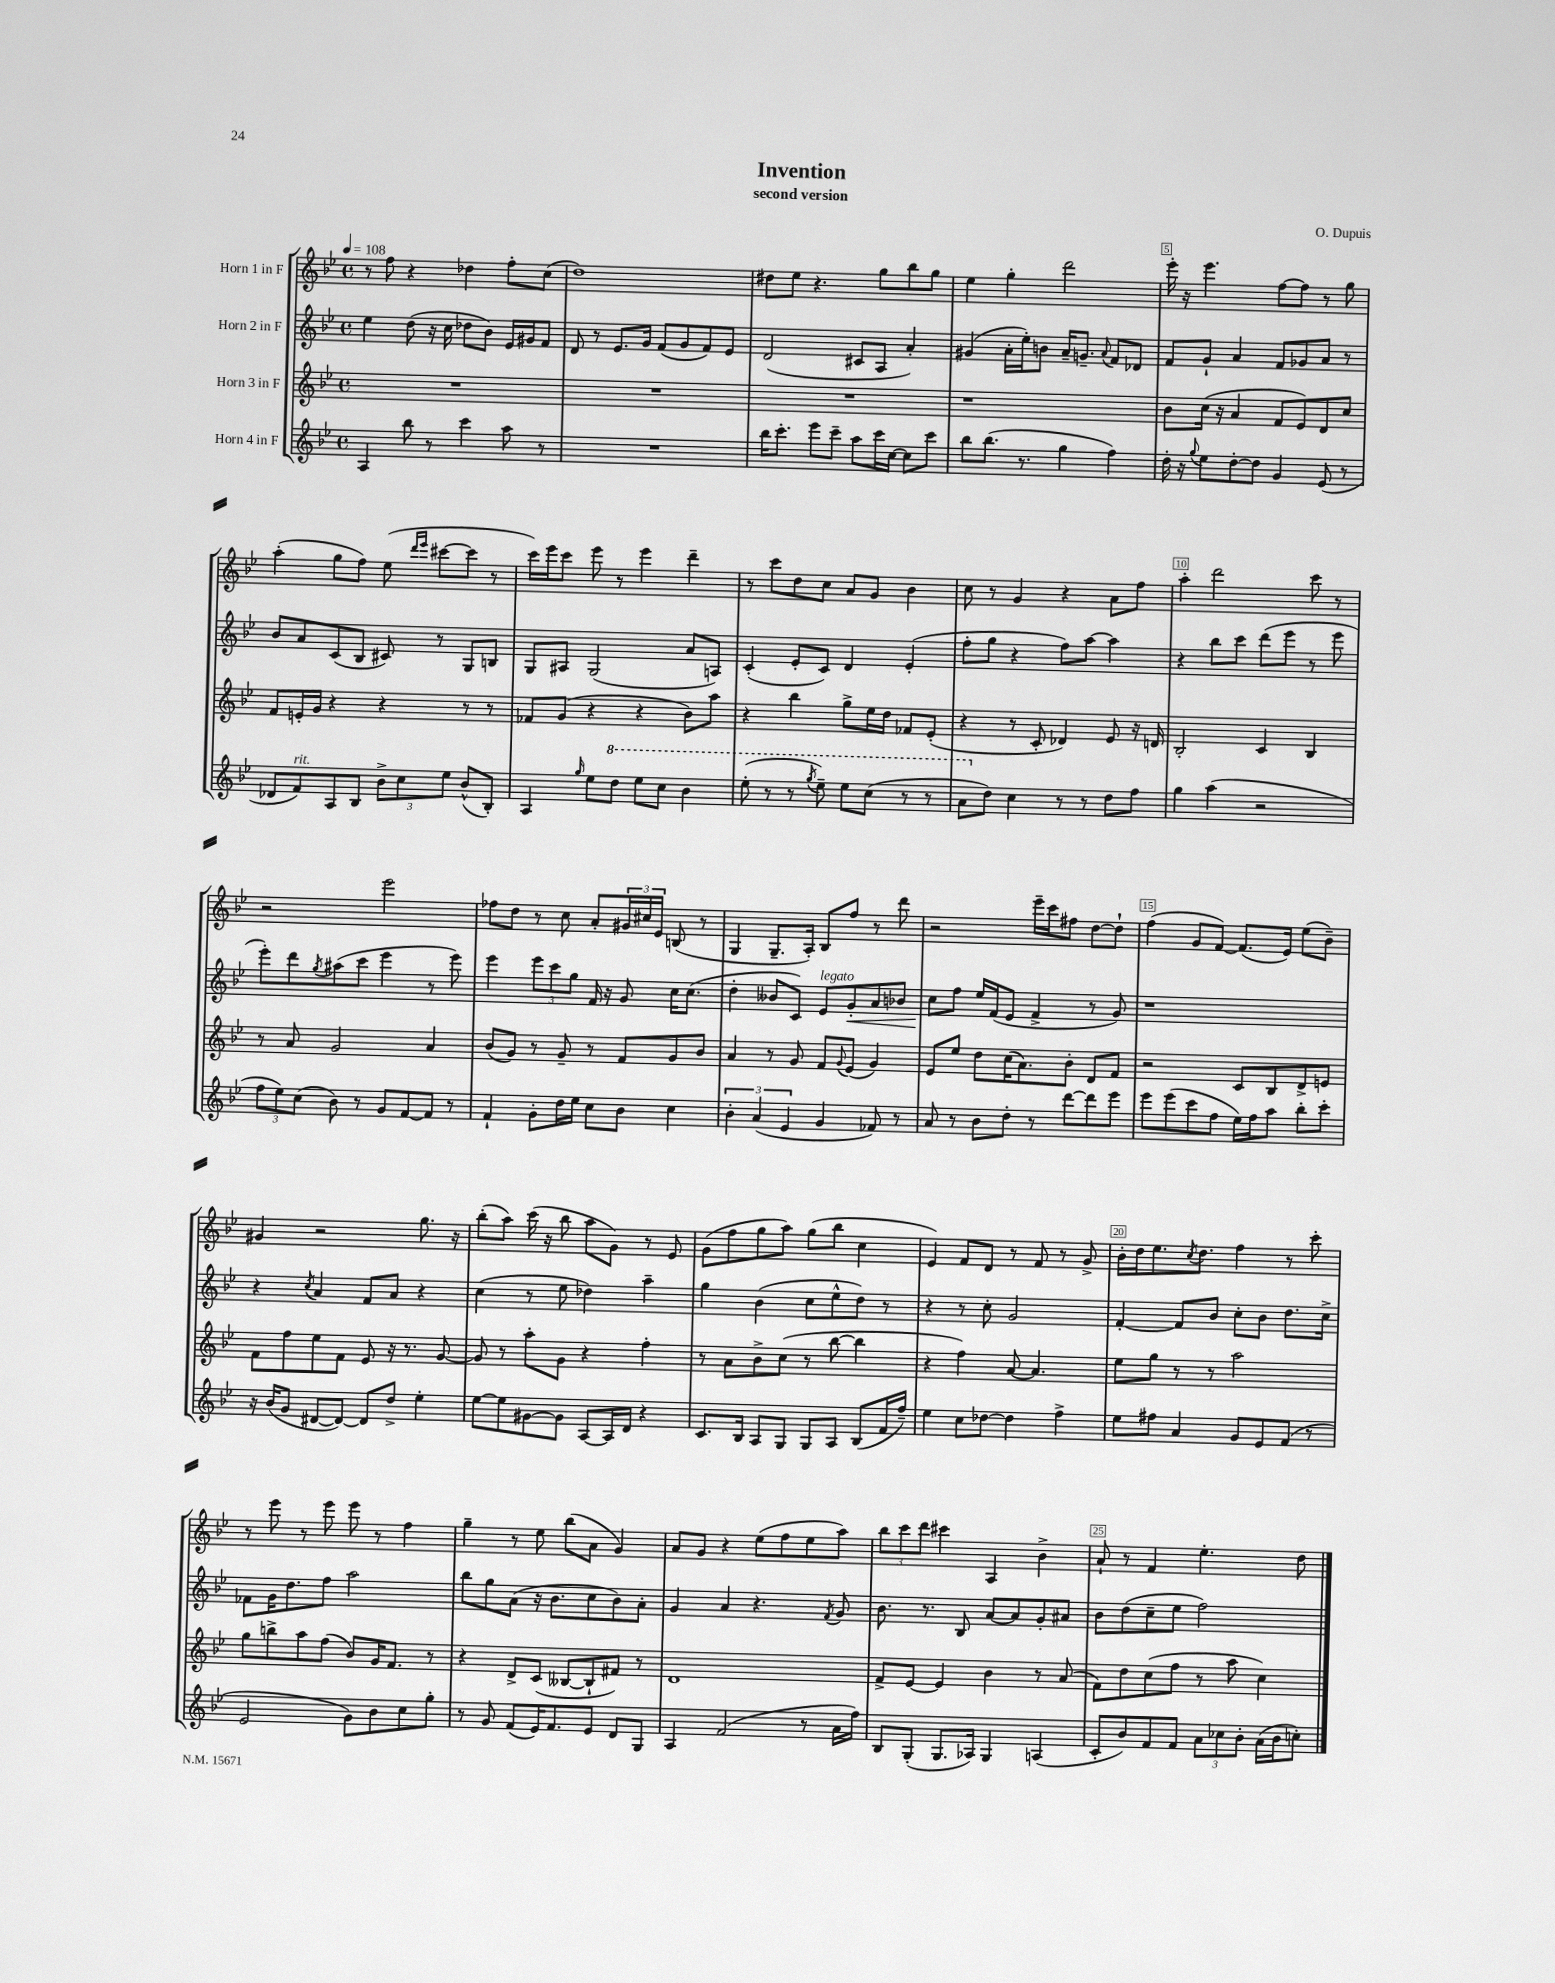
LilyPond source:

\header { title = "Invention" composer = "O. Dupuis" subtitle = "second version" }
<<
\new StaffGroup <<
\new Staff = "s0" \with { instrumentName = "Horn 1 in F" } {
    \clef treble \key bes \major \defaultTimeSignature \time 4/4 \tempo 4 = 108
    r8 f''8 r4 des''4 f''8-. c''8( |
    d''1) |
    dis''8 ees''8 r4. g''8 bes''8 g''8 |
    ees''4 g''4-. d'''2 |
    ees'''16-. r16 ees'''4. f''8~ f''8 r8 g''8 |
    a''4-.( g''8 f''8) ees''8( \grace { d'''16 ees'''16 } cis'''8~ cis'''8 r8 |
    c'''16) ees'''16 c'''8 ees'''8 r8 ees'''4 d'''4-- |
    r8 c'''8 d''8 c''8 a'8 g'8 bes'4 |
    c''8 r8 g'4 r4 a'8 f''8 |
    a''4-. d'''2 c'''8 r8 |
    r2 ees'''2 |
    fes''8 d''8 r8 c''8 a'8-. \tuplet 3/2 { gis'16 cis''16 ees'16 } b8( r8 |
    g4 g8.-- a16-.) bes8 f''8 r8 d'''8 |
    r2 ees'''16-- c'''16 fis''8 d''8~ d''8-! |
    f''4( g'8 f'8~) f'8.( ees'16) ees''8( bes'8--) |
    gis'4 r2 g''8. r16 |
    bes''8-.( a''8) c'''16( r16 bes''8 a''8 g'8) r8 ees'8 |
    g'8( f''8 g''8 a''8) g''8( bes''8 c''4 |
    ees'4) f'8 d'8 r8 f'8 r8 g'8-> |
    bes'16-. d''16 ees''8. \acciaccatura { c''8 } d''8. f''4 r8 c'''8-. |
    r8 ees'''8 r8 ees'''8 ees'''8 r8 f''4 |
    g''4-- r8 ees''8 bes''8( a'8 g'4) |
    a'8 g'8 r4 ees''8( f''8 ees''8 a''8) |
    \tuplet 3/2 { bes''8 c'''8 d'''8 } cis'''4 a4 bes'4-> |
    a'8-! r8 f'4 ees''4.-. d''8 \bar "|." |
}
\new Staff = "s1" \with { instrumentName = "Horn 2 in F" } {
    \clef treble \key bes \major \defaultTimeSignature \time 4/4
    ees''4 d''8( r16 c''16 des''8 bes'8) ees'16 gis'16 f'8 |
    d'8 r8 ees'8. g'16 f'8( g'8 f'8) ees'8 |
    d'2( cis'8 a8 a'4-.) |
    gis'4( a'16-. ees''16-.) b'8 a'16-- g'8.-- \appoggiatura { a'8 } f'8 des'8 |
    f'8 g'8-! a'4 f'8 ges'8 a'8 r8 |
    bes'8 a'8 c'8( bes8 cis'8) r8 g8 b8 |
    g8 ais8 g2( a'8 a8) |
    c'4-.( ees'8-. c'8) d'4 ees'4-.( |
    f''8-. g''8 r4 f''8) a''8~ a''4 |
    r4 bes''8 c'''8 d'''8( ees'''8 r8 ees'''8 |
    ees'''8-.) d'''8 \acciaccatura { g''8 } ais''8( c'''8 ees'''4 r8 ees'''8) |
    ees'''4 \tuplet 3/2 { ees'''8 c'''8 g''8 } f'16 r16 g'8 c''16 c''8.( |
    d''4-. beses'8 c'8) ees'8^\markup { \italic "legato" } g'8-.\< a'8 bes'8 |
    c''8\! f''8 ees''16 f'16( ees'8 f'4-> r8 g'8) |
    r1 |
    r4 \acciaccatura { c''8 } a'4 f'8 a'8 r4 |
    c''4( r8 ees''8 des''4) a''4-- |
    g''4 bes'4( c''8 ees''8-^ d''8) r8 |
    r4 r8 c''8-. g'2 |
    f'4~-. f'8 bes'8 c''8-. bes'8 d''8. c''16-> |
    fes'8 g'16 d''8. f''8 a''2 |
    bes''8 g''8 a'8( r16 bes'8. c''8 bes'8) a'8-. |
    g'4 a'4 r4. \acciaccatura { f'8 } g'8 |
    bes'8. r8. bes8 a'8~ a'8 g'8-. ais'8 |
    bes'8 d''8( c''8-- ees''8 f''2) \bar "|." |
}
\new Staff = "s2" \with { instrumentName = "Horn 3 in F" } {
    \clef treble \key bes \major \defaultTimeSignature \time 4/4
    R1 |
    R1 |
    R1 |
    r1 |
    bes'8 c''16( r16 a'4 f'8 ees'8) d'8 c''8 |
    f'8 e'16-. g'16 r4 r4 r8 r8 |
    fes'8 g'8( r4 r4 bes'8) a''8 |
    r4 bes''4 g''8-> ees''16 d''16 fes'8 ees'8-.( |
    r4 r8 c'8-. des'4) ees'8 r16 d'16 |
    bes2-. c'4 bes4 |
    r8 a'8 g'2 a'4 |
    bes'8( g'8) r8 g'8-- r8 f'8 g'8 bes'8 |
    a'4 r8 g'8 f'8 \appoggiatura { g'8 } ees'8( g'4) |
    ees'8 ees''8 d''8 c''16( a'8.) bes'8-. d'8 f'8 |
    r2 c'8 bes8 d'8-> e'8 |
    f'8 f''8 ees''8 f'8 ees'8 r16 r8. g'8~ |
    g'8 r8 a''8-. g'8 r4 f''4-. |
    r8 a'8 bes'8-> c''8( r8 bes''8~ bes''4 |
    r4 f''4) a'8~ a'4. |
    ees''8 g''8 r8 r8 a''2 |
    g''8 b''8-> a''8 f''8( bes'8) g'16 f'8. r8 |
    r4 d'8-> c'8( beses8~ beses8-! fis'8) r8 |
    d'1 |
    f'8-> ees'8~ ees'4 bes'4 r8 a'8( |
    f'8) d''8 c''8( f''8 r8 a''8 c''4) \bar "|." |
}
\new Staff = "s3" \with { instrumentName = "Horn 4 in F" } {
    \clef treble \key bes \major \defaultTimeSignature \time 4/4
    a4 bes''8 r8 c'''4 a''8 r8 |
    R1 |
    bes''16 c'''8.-. ees'''8 c'''8-- a''8 c'''16 c''16~ c''8 c'''8 |
    bes''8 bes''8.( r8. g''4 f''4) |
    d''16-. r16 \appoggiatura { g''8 } ees''8 d''8~-. d''8 g'4 ees'8( r8 |
    des'8 f'8^\markup { \italic "rit." }) a8 bes8 \tuplet 3/2 { bes'8-> c''8 ees''8 } bes'8-^( bes8-.) |
    a4 \grace { g''16 } ees''8 \ottava #1 d'''8 ees'''8 c'''8 bes''4 |
    ees'''8-.( r8 r8 \acciaccatura { g'''8 } ees'''8--) ees'''8 c'''8( r8 r8 |
    a''8 \ottava #0 d''8) c''4 r8 r8 d''8 f''8 |
    g''4 a''4( r2 |
    \tuplet 3/2 { f''8 ees''8) c''8( } bes'8) r8 g'8 f'8~ f'8 r8 |
    f'4-! g'8-. d''16 ees''16 c''8 bes'8 c''4 |
    \tuplet 3/2 { bes'4-. a'4( ees'4 } g'4 fes'8) r8 |
    a'8 r8 bes'8 d''8-. r8 d'''8~ d'''8 ees'''8 |
    ees'''8 ees'''8( c'''8 f''8 ees''16) f''16 a''8 bes''8-. c'''8-. |
    r16 bes'16( g'8 dis'8~ dis'8~) dis'8 d''8-> ees''4-. |
    ees''8~ ees''8 gis'8~ gis'8 a8~ a16 d'16 r4 |
    c'8. bes16 a8 g8 g8 a8 bes8( f'16 f''16--) |
    ees''4 c''8 des''8~ des''4 f''4-> |
    ees''8 fis''8 a'4 g'8 ees'8 f'8( r8 |
    ees'2 g'8) bes'8 c''8 g''8-. |
    r8 g'8 f'8( ees'16) f'8. ees'8 d'8 g8 |
    a4 f'2( r8 a'16 f''16) |
    bes8 g8-.( g8. aes16) g4 a4( |
    c'8-. bes'8) f'8 f'8 \tuplet 3/2 { a'8 ces''8 bes'8-. } a'16( bes'16 c''8-.) \bar "|." |
}
>>
>>
\layout { \context { \Score \override BarNumber.break-visibility = ##(#f #t #t) barNumberVisibility = #(every-nth-bar-number-visible 5) \override BarNumber.stencil = #(make-stencil-boxer 0.1 0.3 ly:text-interface::print) } }
